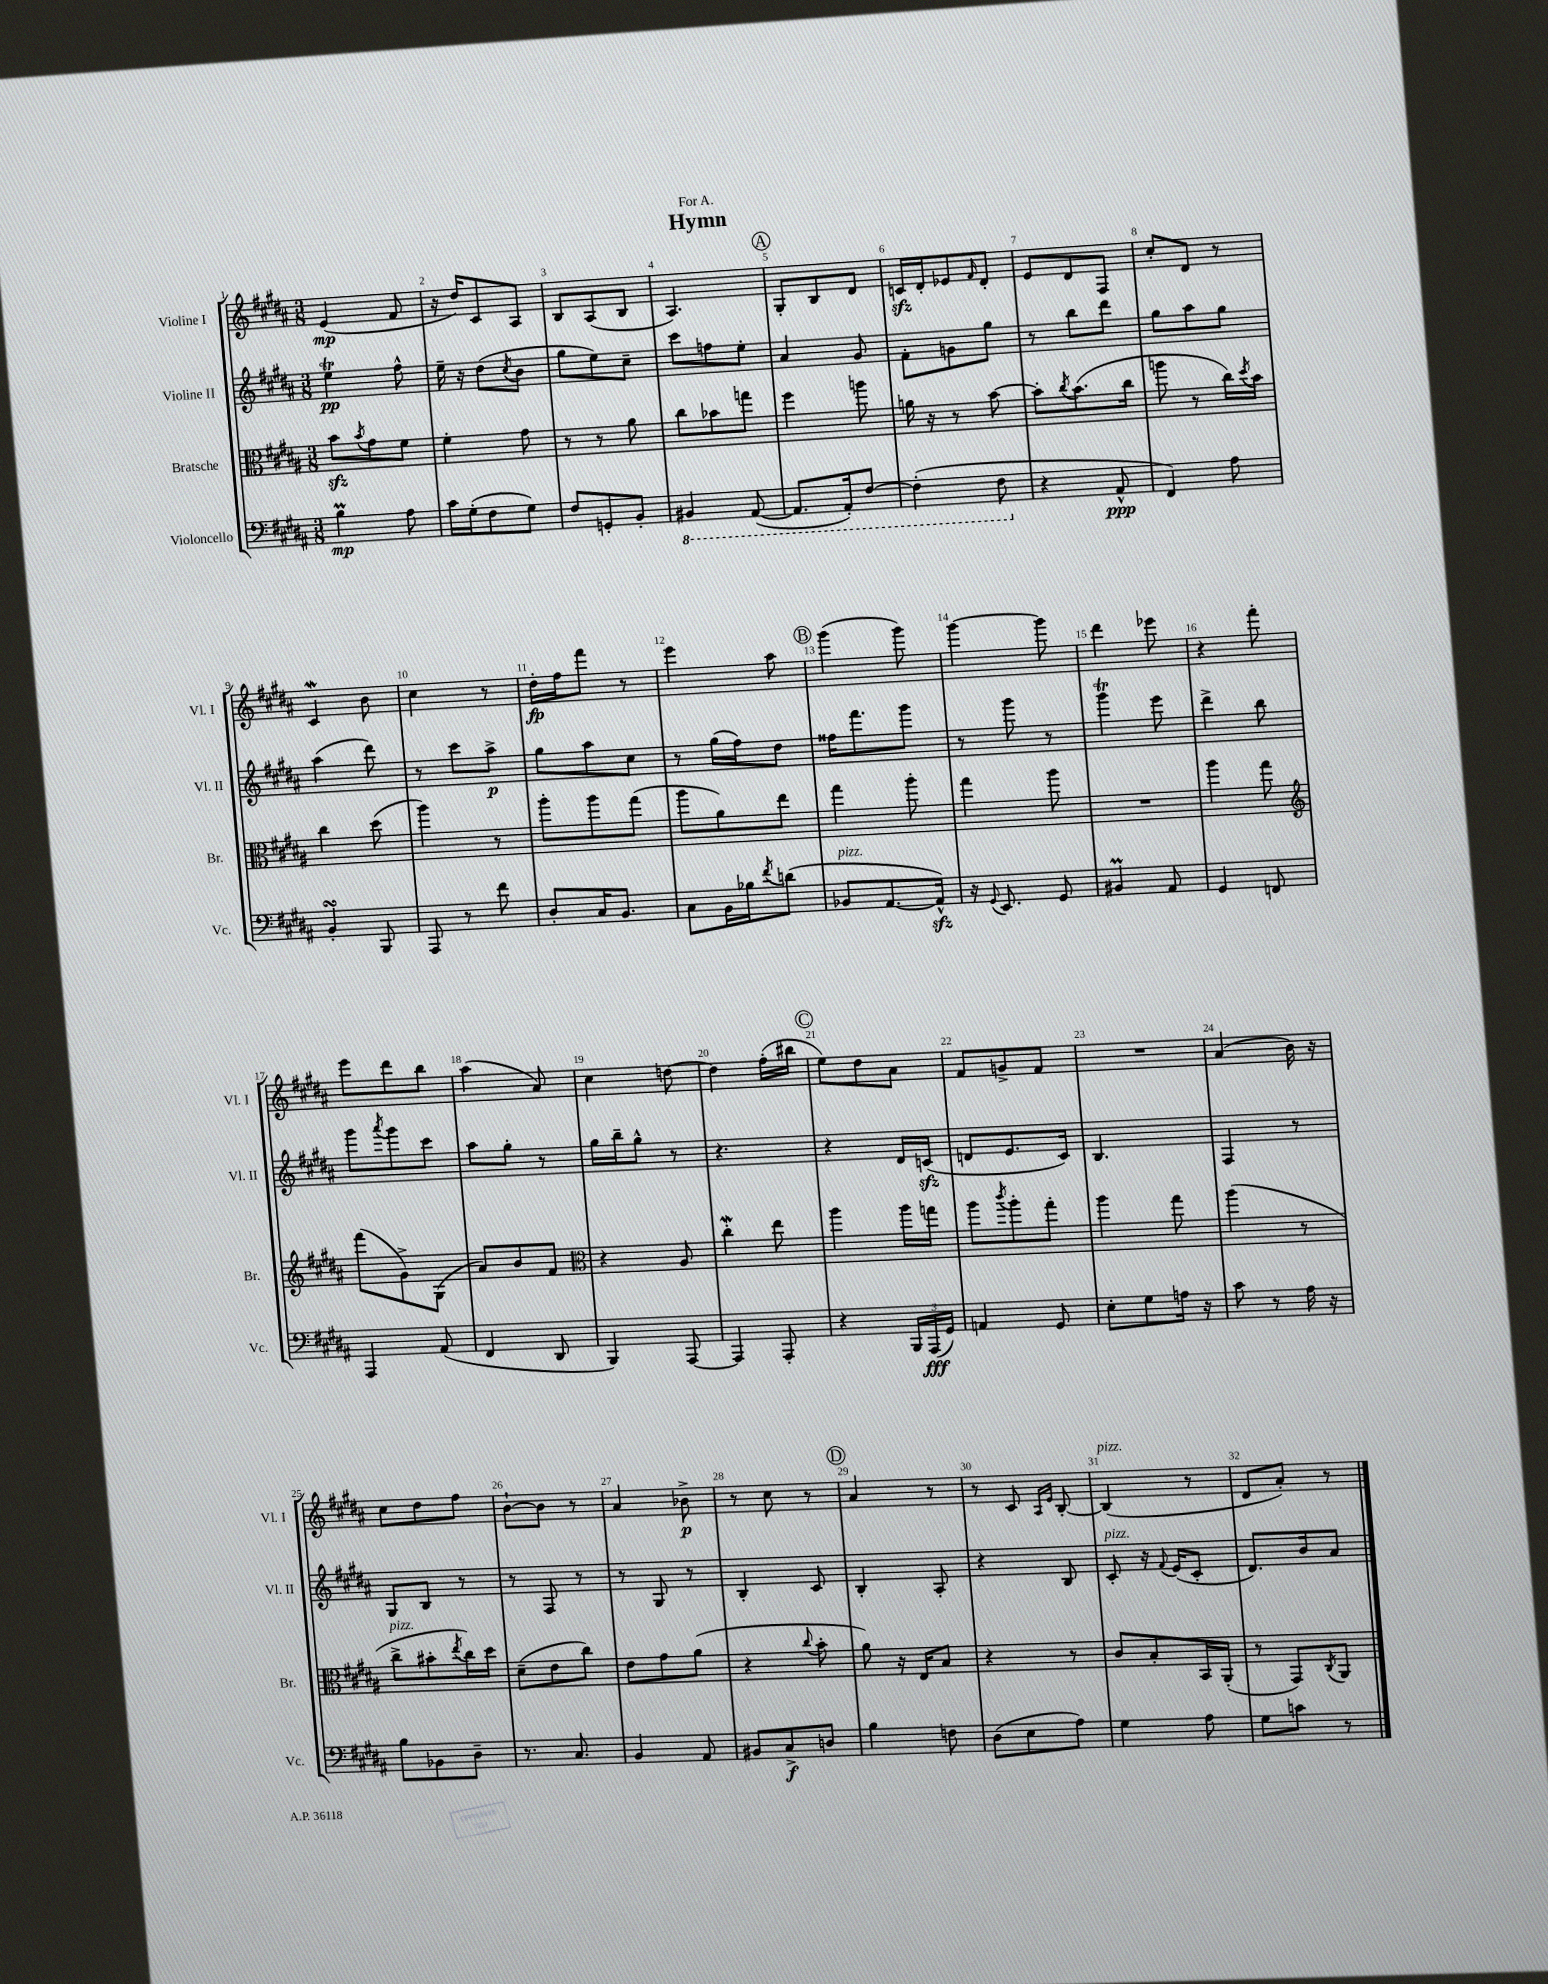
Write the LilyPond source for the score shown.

\header { title = "Hymn" dedication = "For A." }
<<
\new StaffGroup <<
\new Staff = "s0" \with { instrumentName = "Violine I" shortInstrumentName = "Vl. I" } {
    \clef treble \key b \major \numericTimeSignature \time 3/8
    e'4\mp( fis'8 |
    r16 dis''16) cis'8 ais8 |
    b8 ais8( b8 |
    ais4.) |
    \mark \markup { \circle "A" } gis8-. b8 dis'8 |
    c'16\sfz dis'16-. ees'8 \grace { fis'16 } dis'8-. |
    e'8 dis'8 fis8 |
    cis''8-. dis'8 r8 |
    cis'4\mordent b'8 |
    cis''4 r8 |
    dis''16-.\fp fis''16 fis'''8 r8 |
    e'''4 ais''8 |
    \mark \markup { \circle "B" } gis'''4( gis'''8) |
    gis'''4~ gis'''8 |
    dis'''4 ees'''8 |
    r4 fis'''8-. |
    e'''8 dis'''8 b''8 |
    ais''4( ais'8) |
    cis''4 d''8~ |
    d''4 fis''16-.( bis''16 |
    \mark \markup { \circle "C" } e''8) dis''8 ais'8 |
    fis'8 g'8-> fis'8 |
    R4. |
    ais'4( b'16) r16 |
    cis''8 dis''8 fis''8 |
    b'8~-! b'8 r8 |
    ais'4 bes'8->\p |
    r8 cis''8 r8 |
    \mark \markup { \circle "D" } ais'4 r8 |
    r8 cis'8 \grace { ais16 e'16 } b8~-. |
    b4^\markup { \italic "pizz." }( r8 |
    dis'8 ais'8-.) r8 \bar "|." |
}
\new Staff = "s1" \with { instrumentName = "Violine II" shortInstrumentName = "Vl. II" } {
    \clef treble \key b \major \numericTimeSignature \time 3/8
    e''4\trill\pp fis''8-^ |
    e''16-- r16 dis''8( \acciaccatura { cis''8 } b'8 |
    gis''8 e''8) cis''8-- |
    cis'''8 f''8 e''8-. |
    \mark \markup { \circle "A" } ais'4 gis'8 |
    fis'8-. g'8 gis''8 |
    r8 b''8 dis'''8 |
    gis''8 ais''8 gis''8 |
    ais''4( dis'''8) |
    r8 cis'''8 ais''8->\p |
    gis''8 ais''8 cis''8 |
    r8 gis''16( fis''16) dis''8 |
    \mark \markup { \circle "B" } fisis''16 fis'''8. gis'''8 |
    r8 gis'''8 r8 |
    gis'''4\trill e'''8 |
    dis'''4-> b''8 |
    gis'''8 \acciaccatura { ais'''8 } gis'''8 cis'''8 |
    ais''8 gis''8-. r8 |
    gis''16 b''16-- gis''8-^ r8 |
    r4. |
    \mark \markup { \circle "C" } r4 dis'16 c'16\sfz( |
    d'8 e'8. cis'16) |
    b4. |
    fis4 r8 |
    gis8 b8 r8 |
    r8 fis8 r8 |
    r8 gis8 r8 |
    b4-. cis'8 |
    \mark \markup { \circle "D" } b4-. ais8-. |
    r4 b8 |
    cis'8-.^\markup { \italic "pizz." } r16 \appoggiatura { fis'8 } e'16( cis'8-. |
    dis'8.) b'16 ais'8 \bar "|." |
}
\new Staff = "s2" \with { instrumentName = "Bratsche" shortInstrumentName = "Br." } {
    \clef alto \key b \major \numericTimeSignature \time 3/8
    b'8\sfz \acciaccatura { b'8 } gis'8 fis'8 |
    fis'4-. gis'8 |
    r8 r8 ais'8 |
    cis''8 bes'8 g''8 |
    \mark \markup { \circle "A" } fis''4 a''8 |
    a'16 r16 r8 b'8~ |
    b'8-. \acciaccatura { cis''8 } b'8.( cis''16 |
    a''8 r8 cis''16) \acciaccatura { dis''8 } b'16 |
    cis''4 dis''8( |
    ais''4) r8 |
    ais''8-. ais''8 gis''8( |
    ais''8 ais'8) e''8 |
    \mark \markup { \circle "B" } gis''4 ais''8-. |
    gis''4 ais''8 |
    R4. |
    ais''4 gis''8 |
    \clef treble fis'''8( gis'8->) gis8( |
    ais'8) b'8 fis'8 |
    \clef alto r4 ais8 |
    cis''4-.\mordent e''8 |
    \mark \markup { \circle "C" } ais''4 ais''16 g''16 |
    ais''8 \acciaccatura { cis'''8 } ais''8-. gis''8-. |
    ais''4 gis''8 |
    ais''4( r8 |
    cis''8->^\markup { \italic "pizz." } bis'8-. \acciaccatura { e''8 } cis''16) dis''16 |
    dis'8--( e'8 cis''8) |
    e'8 gis'8 ais'8( |
    r4 \appoggiatura { cis''8 } b'8-. |
    \mark \markup { \circle "D" } ais'8) r16 e16 b8 |
    r4 r8 |
    cis'8 b8-. b,16 ais,16-.( |
    r8 gis,8) \acciaccatura { cis8 } ais,8 \bar "|." |
}
\new Staff = "s3" \with { instrumentName = "Violoncello" shortInstrumentName = "Vc." } {
    \clef bass \key b \major \numericTimeSignature \time 3/8
    b4\prall\mp ais8 |
    cis'16 gis16-.( fis8 gis8) |
    fis8 g,8-. b,8-. |
    \ottava #-1 bis,,4 ais,,8~( |
    \mark \markup { \circle "A" } ais,,8. ais,,16-.) fis,8~ |
    fis,4-.( fis,8 \ottava #0 |
    r4 ais,8-^\ppp |
    fis,4) ais8 |
    b,4-.\turn b,,8 |
    ais,,8 r8 fis'8 |
    dis8-. cis16 b,8. |
    cis8 b,16 bes16 \acciaccatura { fis'8 } d'8( |
    \mark \markup { \circle "B" } bes,8^\markup { \italic "pizz." } ais,8.~ ais,16-^\sfz) |
    r16 \appoggiatura { gis,8 } e,8. gis,8 |
    bis,4\prall ais,8 |
    gis,4 f,8 |
    ais,,4 ais,8( |
    fis,4 dis,8 |
    b,,4) ais,,8~ |
    ais,,4 ais,,8-. |
    \mark \markup { \circle "C" } r4 \tuplet 3/2 { b,,16 ais,,16\fff( gis,16) } |
    a,4 gis,8 |
    e8-. gis8 a16 r16 |
    cis'8 r8 ais16 r16 |
    b8 bes,8 dis8-- |
    r8. cis8. |
    b,4 ais,8 |
    bis,8 cis8->\f d8 |
    \mark \markup { \circle "D" } b4 f8 |
    dis8( e8 ais8) |
    gis4 ais8 |
    gis8 c'8 r8 \bar "|." |
}
>>
>>
\layout { \context { \Score \override BarNumber.break-visibility = ##(#f #t #t) barNumberVisibility = #all-bar-numbers-visible } }
